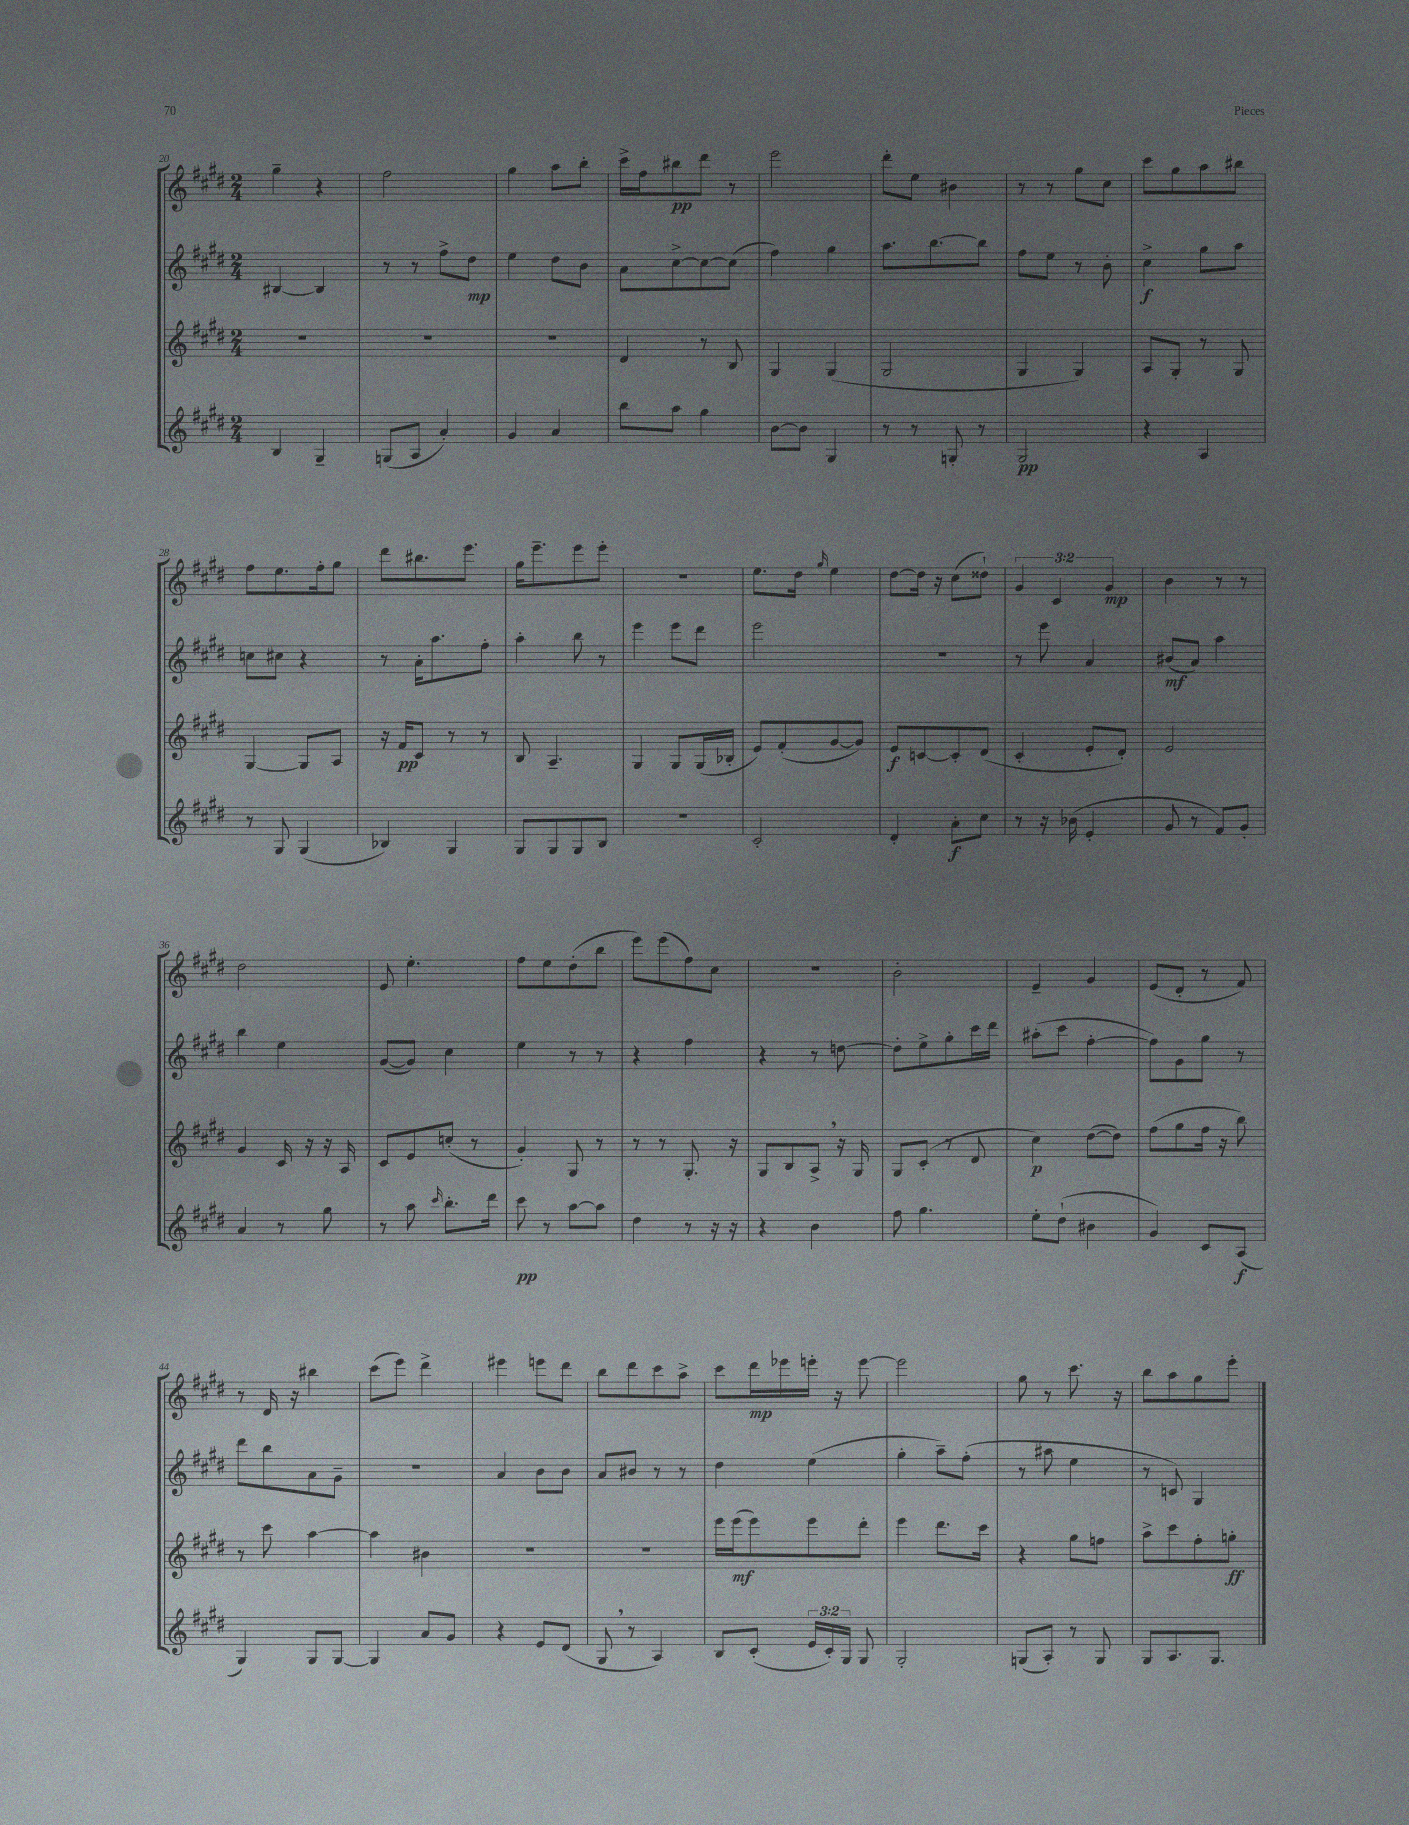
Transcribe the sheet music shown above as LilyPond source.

<<
\new StaffGroup <<
\new Staff = "s0" {
    \clef treble \key e \major \numericTimeSignature \time 2/4 \override Staff.TupletNumber.text = #tuplet-number::calc-fraction-text
    \autoBeamOff gis''4-- r4 |
    fis''2 |
    gis''4 a''8[ b''8]-. |
    cis'''16[-> fis''16 bis''8\pp dis'''8] r8 |
    e'''2 |
    dis'''8[-. e''8] bis'4 |
    r8 r8 gis''8[ cis''8] |
    cis'''8[ gis''8 a''8 bis''8] |
    fis''8[ e''8. fis''16-. gis''8] |
    dis'''8[ bis''8. e'''8.] |
    gis''16[ e'''8.-- e'''8 e'''8]-. |
    R2 |
    e''8.[ dis''16] \grace { gis''16 } e''4 |
    dis''8[~ dis''16] r16 cis''8[( disis''8]-!) |
    \tuplet 3/2 { gis'4 cis'4 gis'4\mp } |
    b'4 r8 r8 |
    dis''2 |
    e'8 e''4.-. |
    fis''8[ e''8 dis''8-.( b''8] |
    e'''8[) e'''8( fis''8) cis''8] |
    R2 |
    b'2-. |
    e'4-- gis'4 |
    e'8[( dis'8]-. r8 fis'8) |
    r8 dis'16 r16 bis''4 |
    cis'''8[( e'''8]) dis'''4-> |
    eis'''4 e'''8[ dis'''8] |
    b''8[ dis'''8 cis'''8 a''8]-> |
    cis'''8[ dis'''16\mp ees'''16 e'''16]-. r16 e'''8~ |
    e'''2 |
    gis''8 r8 cis'''8. r16 |
    b''8[ a''8 gis''8 e'''8]-. \bar "|." |
}
\new Staff = "s1" {
    \clef treble \key e \major \numericTimeSignature \time 2/4
    \autoBeamOff bis4~ bis4 |
    r8 r8 fis''8[-> dis''8]\mp |
    e''4 dis''8[ b'8] |
    a'8[ cis''8~-> cis''8~ cis''8]( |
    fis''4) gis''4 |
    a''8.[ b''8.~ b''8] |
    fis''8[ e''8] r8 b'8-. |
    cis''4->\f gis''8[ a''8] |
    c''8[ cis''8] r4 |
    r8 a'16[-. a''8. fis''8]-. |
    a''4-. b''8 r8 |
    e'''4 e'''8[ dis'''8] |
    e'''2 |
    R2 |
    r8 e'''8 a'4 |
    bis'8[\mf( a'8]) a''4 |
    b''4 e''4 |
    gis'8[~( gis'8]) cis''4 |
    e''4 r8 r8 |
    r4 fis''4 |
    r4 r8 d''8~ |
    d''8[-. e''8-> gis''8-. cis'''16 dis'''16] |
    ais''8[-.( cis'''8] fis''4~-. |
    fis''8[) gis'8 gis''8] r8 |
    dis'''8[ b''8 a'8 gis'8]-- |
    R2 |
    a'4 b'8[ b'8] |
    a'8[ bis'8] r8 r8 |
    dis''4 e''4( |
    gis''4-. a''8[--) fis''8]-.( |
    r8 ais''8 e''4 |
    r8 c'8) gis4 \bar "|." |
}
\new Staff = "s2" {
    \clef treble \key e \major \numericTimeSignature \time 2/4
    \autoBeamOff R2 |
    R2 |
    R2 |
    dis'4 r8 b8 |
    gis4 gis4( |
    gis2 |
    gis4 gis4) |
    a8[ gis8]-. r8 gis8 |
    gis4~ gis8[ a8] |
    r16 fis'16[\pp cis'8] r8 r8 |
    b8 a4.-- |
    gis4 gis8[ gis16( bes16]-. |
    e'8[) fis'8-.( gis'8~ gis'8]) |
    e'8[\f c'8~ c'8-. dis'8]( |
    cis'4-. e'8[-. dis'8]-.) |
    e'2 |
    gis'4 cis'16 r16 r16 a16 |
    cis'8[ e'8 c''8]-.( r8 |
    gis'4-.) gis8 r8 |
    r8 r8 gis8.-. r16 |
    gis8[ b8 a8]-> \breathe r16 gis16 |
    gis8[ cis'8]-.( r8 dis'8 |
    cis''4\p) dis''8[~( dis''8]) |
    fis''8[( gis''8 fis''16] r16 b''8) |
    r8 cis'''8 a''4~ |
    a''4 bis'4 |
    R2 |
    R2 |
    e'''16[ e'''16\mf( e'''8) e'''8 dis'''8]-. |
    e'''4 dis'''8.[ cis'''16] |
    r4 gis''8[ f''8] |
    a''8[-> cis'''8 fis''8-. g''8]-.\ff \bar "|." |
}
\new Staff = "s3" {
    \clef treble \key e \major \numericTimeSignature \time 2/4 \override Staff.TupletNumber.text = #tuplet-number::calc-fraction-text
    \autoBeamOff b4 gis4-- |
    g8[( a8] a'4-.) |
    gis'4 a'4 |
    b''8[ a''8] gis''4 |
    b'8[~ b'8] gis4 |
    r8 r8 g8-. r8 |
    gis2\pp |
    r4 a4 |
    r8 gis8 gis4( |
    bes4) gis4 |
    gis8[ gis8 gis8 b8] |
    r2 |
    cis'2-. |
    dis'4-. a'8[-.\f cis''8] |
    r8 r16 bes'16( e'4-. |
    gis'8 r8 fis'8[) gis'8]-. |
    a'4 r8 gis''8 |
    r8 a''8 \grace { cis'''16 } b''8.[-. dis'''16] |
    cis'''8\pp r8 a''8[~ a''8] |
    dis''4 r8 r16 r16 |
    r4 b'4 |
    fis''8 gis''4. |
    e''8[-. dis''8]-!( bis'4 |
    gis'4) cis'8[ a8]\f( |
    gis4) gis8[ gis8]~ |
    gis4 a'8[ gis'8] |
    r4 e'8[ dis'8]( |
    gis8 \breathe r8 a4) |
    b8[ cis'8]-.( \tuplet 3/2 { e'16[ cis'16-.) gis16] } gis8 |
    gis2-. |
    g8[( a8]-.) r8 g8 |
    gis8[ a8. gis8.] \bar "|." |
}
>>
>>
\layout { \context { \Score currentBarNumber = #20 } }
